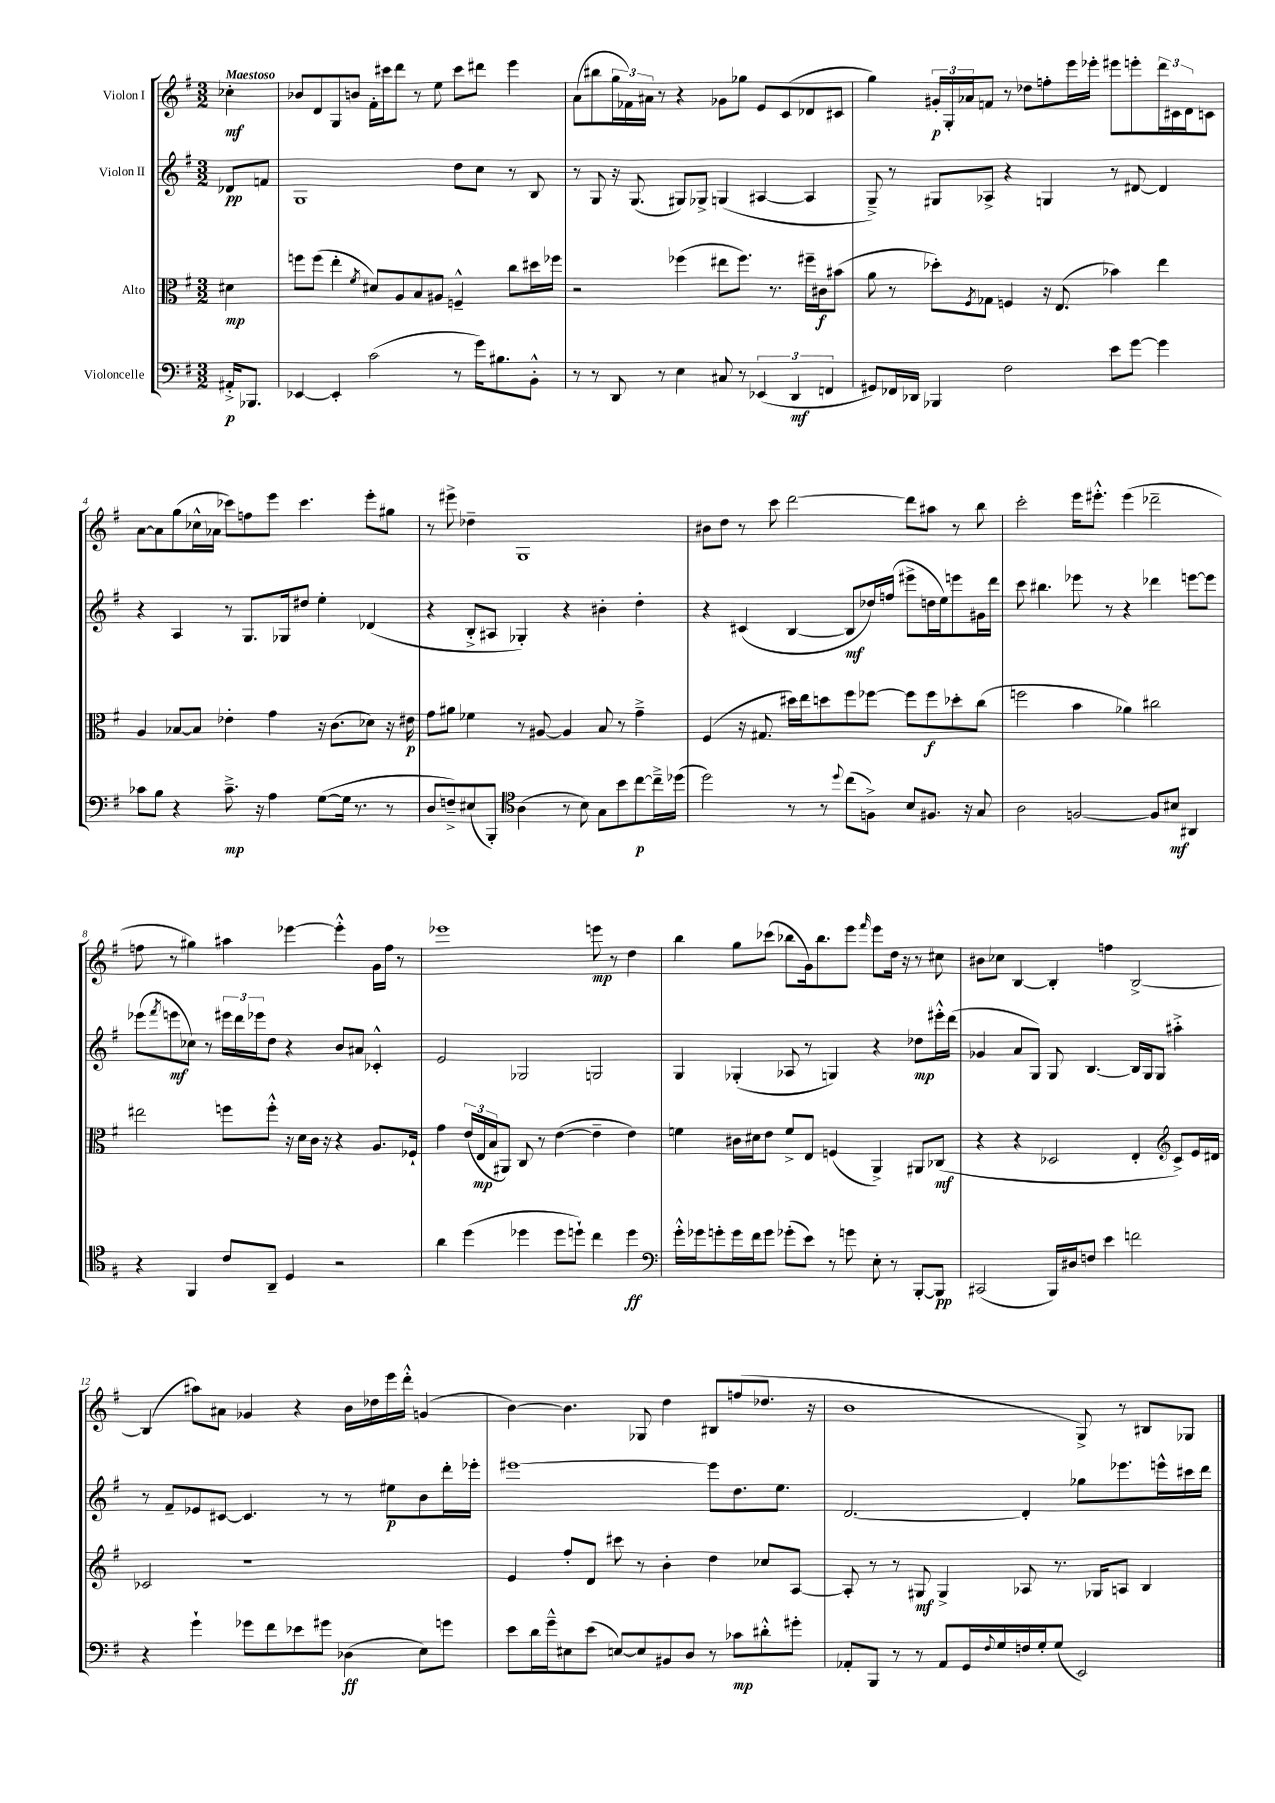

**kern	**dynam	**kern	**dynam	**kern	**dynam	**kern	**dynam
*part4	*part4	*part3	*part3	*part2	*part2	*part1	*part1
*staff4	*staff4	*staff3	*staff3	*staff2	*staff2	*staff1	*staff1
*I"Violoncelle	*	*I"Alto	*	*I"Violon II	*	*I"Violon I	*
*clefF4	*	*clefC3	*	*clefG2	*	*clefG2	*
*k[f#]	*	*k[f#]	*	*k[f#]	*	*k[f#]	*
*M3/2	*	*M3/2	*	*M3/2	*	*M3/2	*
=	=	=	=	=	=	=	=
!	!	!	!	!	!	!LO:TX:a:B:t=Maestoso	!
16AA#X'^/KL	p	4d#X\	mp	8d-X/L	pp	4cc-X'\	mf
8.BBB-X/J	.	.	.	.	.	.	.
.	.	.	.	8fn/J	.	.	.
=1	=1	=1	=1	=1	=1	=1	=1
[4EE-X/	.	8ffn\L	.	1G	.	8b-X/L	.
.	.	(8ff\J	.	.	.	8d/	.
4EE-'/]	.	4ee'\	.	.	.	8G/	.
.	.	.	.	.	.	8bn/J	.
.	.	8qf#/	.	.	.	.	.
(2c\	.	8d#X/L)	.	.	.	16f#'\LL	.
.	.	.	.	.	.	16ccc#X\J	.
.	.	8A/	.	.	.	8ddd\J	.
.	.	8B/	.	.	.	8r	.
.	.	8A#X/J	.	.	.	8ee\	.
8r	.	4Fn~^^/	.	8dd\L	.	8ccc#\L	.
16g\KL)	.	.	.	8cc\J	.	8ddd#X\J	.
8.B#X\	.	.	.	.	.	.	.
.	.	8cc\L	.	8r	.	4eee\	.
8BB'^^\J	.	16dd#X\L	.	8B/	.	.	.
.	.	16ff-X\JJ	.	.	.	.	.
=2	=2	=2	=2	=2	=2	=2	=2
8r	.	2r	.	8r	.	(8a\L	.
8r	.	.	.	8G/	.	8bb#X\	.
8DD/	.	.	.	16r	.	24gg\L	.
.	.	.	.	.	.	24f-X\)	.
.	.	.	.	(8.G/	.	.	.
.	.	.	.	.	.	24a#X\JJ	.
8r	.	.	.	.	.	8r	.
4E\	.	(4ff-X\	.	8G#X/L)	.	4r	.
.	.	.	.	8G-X^/J	.	.	.
8C#X/	.	8ee#X\L	.	(4Gn/	.	8g-X\L	.
8r	.	8.ff-\J)	.	.	.	8gg-X\J	.
(6EE-X/	.	.	.	[4A#X/	.	8e/L	.
.	.	8.r	.	.	.	.	.
.	.	.	.	.	.	(8c/	.
6DD/	mf	.	.	.	.	.	.
.	.	16ff#X~\LL	.	4A#/]	.	8d-X/	.
.	.	16c#X\J	f	.	.	.	.
6FFn/	.	.	.	.	.	.	.
.	.	(8b#X\J	.	.	.	8c#X/J	.
=3	=3	=3	=3	=3	=3	=3	=3
8GG#X/L)	.	8a\	.	8G~^/)	.	4gg\)	.
16FF-X/L	.	8r	.	8r	.	.	.
16DD-X/JJ	.	.	.	.	.	.	.
4BBB-X/	.	8dd-X'\L)	.	8G#X/L	.	24g#X'/LL	p
.	.	.	.	.	.	24G'/	.
.	.	.	.	.	.	24a-X/J	.
.	.	8qF#/	.	.	.	.	.
.	.	8G-X\J	.	8A-X^/J	.	8fn/J	.
2F#\	.	4Fn/	.	4r	.	8r	.
.	.	.	.	.	.	8dd-X\L	.
.	.	16r	.	4Gn/	.	8ffn'\	.
.	.	(8.E/	.	.	.	.	.
.	.	.	.	.	.	16eee\L	.
.	.	.	.	.	.	16eee-X'\JJ	.
8e\L	.	4b-X\)	.	8r	.	8eee#X\L	.
[8g\J	.	.	.	[8d#X/	.	8eeen'\	.
4g\]	.	4ee\	.	4d#/]	.	24ddd\L	.
.	.	.	.	.	.	24c#X\	.
.	.	.	.	.	.	24d\J	.
.	.	.	.	.	.	8cn\J	.
!!LO:LB:g=z
=4	=4	=4	=4	=4	=4	=4	=4
8c-X\L	.	4A/	.	4r	.	[8a\L	.
8B\J	.	.	.	.	.	8a\]	.
4r	.	[8B-X/L	.	4A/	.	(8gg\	.
.	.	8B-/J]	.	.	.	16cc-X^^\L	.
.	.	.	.	.	.	16a-X\JJ	.
8.c-~^\	mp	4e-X'\	.	8r	.	8ccc-X\L)	.
.	.	.	.	8.G/L	.	8ffn\	.
16r	.	.	.	.	.	.	.
4A\	.	4g\	.	.	.	8eee\J	.
.	.	.	.	16G-X/k	.	.	.
.	.	.	.	8dd#X/J	.	4.ccc-\	.
([8G\L	.	16r	.	4ee'\	.	.	.
.	.	(8.c\L	.	.	.	.	.
16G\Jk]	.	.	.	.	.	.	.
8.r	.	.	.	.	.	.	.
.	.	8d-X\J)	.	(4d-X/	.	8eee'\L	.
8r	.	16r	.	.	.	8gg#X\J	.
.	.	16e#X\	p	.	.	.	.
=5	=5	=5	=5	=5	=5	=5	=5
8D/L	.	8g\L	.	4r	.	8r	.
8Fn~^/)	.	8a#X\J	.	.	.	8eee#X^\	.
(8E#X/	.	4f-X\	.	8B'^/L	.	4dd-X~\	.
8BBB'/J)	.	.	.	8A#X/J	.	.	.
*clefC4	*	*	*	*	*	*	*
(4A\	.	8r	.	4G-X'/)	.	1G	.
.	.	[8A#X/	.	.	.	.	.
8r	.	4A#/]	.	4r	.	.	.
8B\)	.	.	.	.	.	.	.
8G\L	.	8B/	.	4b#X'\	.	.	.
8b\	.	8r	.	.	.	.	.
[8cc\	p	4g~^\	.	4dd'\	.	.	.
16cc~^\L]	.	.	.	.	.	.	.
(16dd-X\JJ	.	.	.	.	.	.	.
=6	=6	=6	=6	=6	=6	=6	=6
2dd\)	.	(4F#/	.	4r	.	8b#X\L	.
.	.	.	.	.	.	8dd\J	.
.	.	16r	.	(4c#X/	.	8r	.
.	.	8.G#X/	.	.	.	.	.
.	.	.	.	.	.	8ccc\	.
8r	.	16dd#X\LL)	.	[4B/	.	[2ddd\	.
.	.	16ee\J	.	.	.	.	.
8r	.	8ddn\	.	.	.	.	.
8qqdd/	.	.	.	.	.	.	.
(8cc\L	.	8ff#\	.	8B/L]	mf	.	.
8Fn^\J)	.	[8ff-X\J	.	16dd-X/L)	.	.	.
.	.	.	.	(16ffn/JJ	.	.	.
8B/L	.	8ff-\L]	.	8eee#X^\L	.	8ddd\L]	.
8.F#X/J	.	8ff-\	f	16ddn\L	.	8aa#X\J	.
.	.	.	.	16ee\J)	.	.	.
.	.	8dd-X'\	.	8eeen\	.	8r	.
16r	.	.	.	.	.	.	.
8G/	.	(8cc\J	.	16g#X\L	.	8bb\	.
.	.	.	.	16ddd\JJ	.	.	.
=7	=7	=7	=7	=7	=7	=7	=7
2A\	.	2ffn\	.	8ccc\	.	2ccc'\	.
.	.	.	.	4.bb#X\	.	.	.
[2Fn/	.	4b\	.	8eee-X\	.	16eee\KL	.
.	.	.	.	.	.	8.eee#X'^^\J	.
.	.	.	.	8r	.	.	.
.	.	4a-X\)	.	4r	.	(4eee#\	.
8F/L]	.	2cc#X\	.	4ddd-X\	.	2ddd-X~\	.
8B#X/J	mf	.	.	.	.	.	.
4AA#X/	.	.	.	[8eeen\L	.	.	.
.	.	.	.	8eee\J]	.	.	.
!!LO:LB:g=z
=8	=8	=8	=8	=8	=8	=8	=8
4r	.	2ee#X\	.	(8eee-X\L	.	8ffn\	.
.	.	.	.	8qfff#/	.	.	.
.	.	.	.	8eeen\	mf	8r	.
4FF#/	.	.	.	8cc-X\J)	.	4gg#X\)	.
.	.	.	.	8r	.	.	.
8c/L	.	8ffn\L	.	24eee#X\LL	.	4aa#X\	.
.	.	.	.	24ddd\	.	.	.
.	.	.	.	24eee-X\J	.	.	.
8AA~/J	.	8ff'^^\J	.	8dd\J	.	.	.
4D/	.	16r	.	4r	.	[4eee-X\	.
.	.	16d\LL	.	.	.	.	.
.	.	16c\JJ	.	.	.	.	.
.	.	16r	.	.	.	.	.
2r	.	4r	.	8b/L	.	4eee-'^^\]	.
.	.	.	.	8a#X/J	.	.	.
.	.	8.A/L	.	4c-X'^^/	.	16g\LL	.
.	.	.	.	.	.	16ff\JJ	.
.	.	.	.	.	.	8r	.
.	.	16F-X`/Jk	.	.	.	.	.
=9	=9	=9	=9	=9	=9	=9	=9
4a\	.	4g\	.	2e/	.	1eee-X	.
(4dd\	.	(24e/LL	.	.	.	.	.
.	.	24E/	mp	.	.	.	.
.	.	24B/J	.	.	.	.	.
.	.	8AA#X/J)	.	.	.	.	.
4dd-X\	.	8C/	.	2G-X/	.	.	.
.	.	8r	.	.	.	.	.
8dd-\L	.	([4e\	.	.	.	.	.
8ddn`\J)	.	.	.	.	.	.	.
4cc\	.	4e~\]	.	2Gn/	.	8eeen\	mp
.	.	.	.	.	.	8r	.
4dd\	ff	4e\)	.	.	.	4dd\	.
=10	=10	=10	=10	=10	=10	=10	=10
*clefF4	*	*	*	*	*	*	*
16g'^^\LL	.	4fn\	.	4G/	.	4bb\	.
16g-X\J	.	.	.	.	.	.	.
8gn'\	.	.	.	.	.	.	.
16g\L	.	16c#X\LL	.	(4G-X'/	.	8gg\L	.
16f#\J	.	16d#X\J	.	.	.	.	.
8g\J	.	8e\J	.	.	.	(8ccc-X\J	.
(8g-X'\L	.	8f^/L	.	8A-X/	.	8bb-X\L	.
8e\J)	.	8E/J	.	8r	.	16g\k)	.
.	.	.	.	.	.	8.bb-\	.
8r	.	(4Fn/	.	4Gn/)	.	.	.
8gn\	.	.	.	.	.	8eee\J	.
.	.	.	.	.	.	16qqfff#/	.
8E'\	.	4AA^/)	.	4r	.	8eee\L	.
8r	.	.	.	.	.	16dd\Jk	.
.	.	.	.	.	.	16r	.
[8BBB'/L	.	8AA#X/L	.	8dd-X\L	mp	8r	.
8BBB/J]	pp	(8C-X/J	mf	16eee#X'^^\L	.	8cc#X\	.
.	.	.	.	(16ddd\JJ	.	.	.
=11	=11	=11	=11	=11	=11	=11	=11
(2CC#X/	.	4r	.	4g-X/	.	8b#X\L	.
.	.	.	.	.	.	8cc-X\J	.
.	.	4r	.	8a/L	.	[4B/	.
.	.	.	.	8G/J)	.	.	.
16BBB/LL)	.	2D-X/	.	8G/	.	4B'/]	.
16D#X/J	.	.	.	.	.	.	.
8Fn/J	.	.	.	[4.B/	.	.	.
4e\	.	.	.	.	.	4ffn\	.
2fn\	.	4E'/	.	16B/LL]	.	[2B^/	.
.	.	.	.	16G/J	.	.	.
.	.	.	.	8G/J	.	.	.
*	*	*clefG2	*	*	*	*	*
.	.	8c^/L)	.	4aa#X'^\	.	.	.
.	.	16e/L	.	.	.	.	.
.	.	16d#X/JJ	.	.	.	.	.
!!LO:LB:g=z
=12	=12	=12	=12	=12	=12	=12	=12
4r	.	2c-X/	.	8r	.	(4B/]	.
.	.	.	.	8f#~/L	.	.	.
4g`\	.	.	.	8e-X/	.	8aa#X\L)	.
.	.	.	.	[8c#X/J	.	8a#X\J	.
8g-X\L	.	1r	.	4.c#/]	.	4g-X/	.
8f#\	.	.	.	.	.	.	.
8e-X\	.	.	.	.	.	4r	.
8g#X\J	.	.	.	8r	.	.	.
(4D-X\	ff	.	.	8r	.	16b\LL	.
.	.	.	.	.	.	16dd-X\	.
.	.	.	.	8ee#X\L	p	16eee\	.
.	.	.	.	.	.	16ddd'^^\JJ	.
8E\L)	.	.	.	8b\	.	(4gn/	.
8gn\J	.	.	.	16ddd'\L	.	.	.
.	.	.	.	16eee-X'\JJ	.	.	.
=13	=13	=13	=13	=13	=13	=13	=13
8e\L	.	4e/	.	[1eee#X	.	[4b\)	.
16d\L	.	.	.	.	.	.	.
16g~^^\J	.	.	.	.	.	.	.
8E#X\	.	8ff#'/L	.	.	.	4.b\]	.
(8e\J	.	8d/J	.	.	.	.	.
[8En/L)	.	8ccc#X\	.	.	.	.	.
8E/]	.	8r	.	.	.	8G-X/	.
8BB#X/	.	4b'\	.	.	.	4dd\	.
8D/J	.	.	.	.	.	.	.
8r	.	4dd\	.	8eee#\L]	.	8B#X/L	.
8c-X\L	mp	.	.	8.dd\	.	(8ffn/	.
8d#X'^^\	.	8cc-X/L	.	.	.	8.dd-X/J	.
.	.	.	.	8.ee\J	.	.	.
8g#X'\J	.	[8A/J	.	.	.	.	.
.	.	.	.	.	.	16r	.
=14	=14	=14	=14	=14	=14	=14	=14
8AA-X'/L	.	8A'/]	.	[2.d/	.	1b	.
8BBB/J	.	8r	.	.	.	.	.
8r	.	8r	.	.	.	.	.
8r	.	8G#X/	mf	.	.	.	.
8AA-/L	.	4G#^/	.	.	.	.	.
16GG/L	.	.	.	.	.	.	.
8qqF#/	.	.	.	.	.	.	.
16G/	.	.	.	.	.	.	.
16Fn/	.	8A-X/	.	4d'/]	.	.	.
16G'/J	.	.	.	.	.	.	.
(8G/J	.	8.r	.	.	.	.	.
2EE/)	.	.	.	8gg-X\L	.	8G^/)	.
.	.	16G-X/KL	.	.	.	.	.
.	.	8An/J	.	8.eee-X\	.	8r	.
.	.	4B/	.	.	.	8B#X/L	.
.	.	.	.	16eeen^^\L	.	.	.
.	.	.	.	16ccc#X\	.	8G-X/J	.
.	.	.	.	16ddd\JJ	.	.	.
==	==	==	==	==	==	==	==
*-	*-	*-	*-	*-	*-	*-	*-
